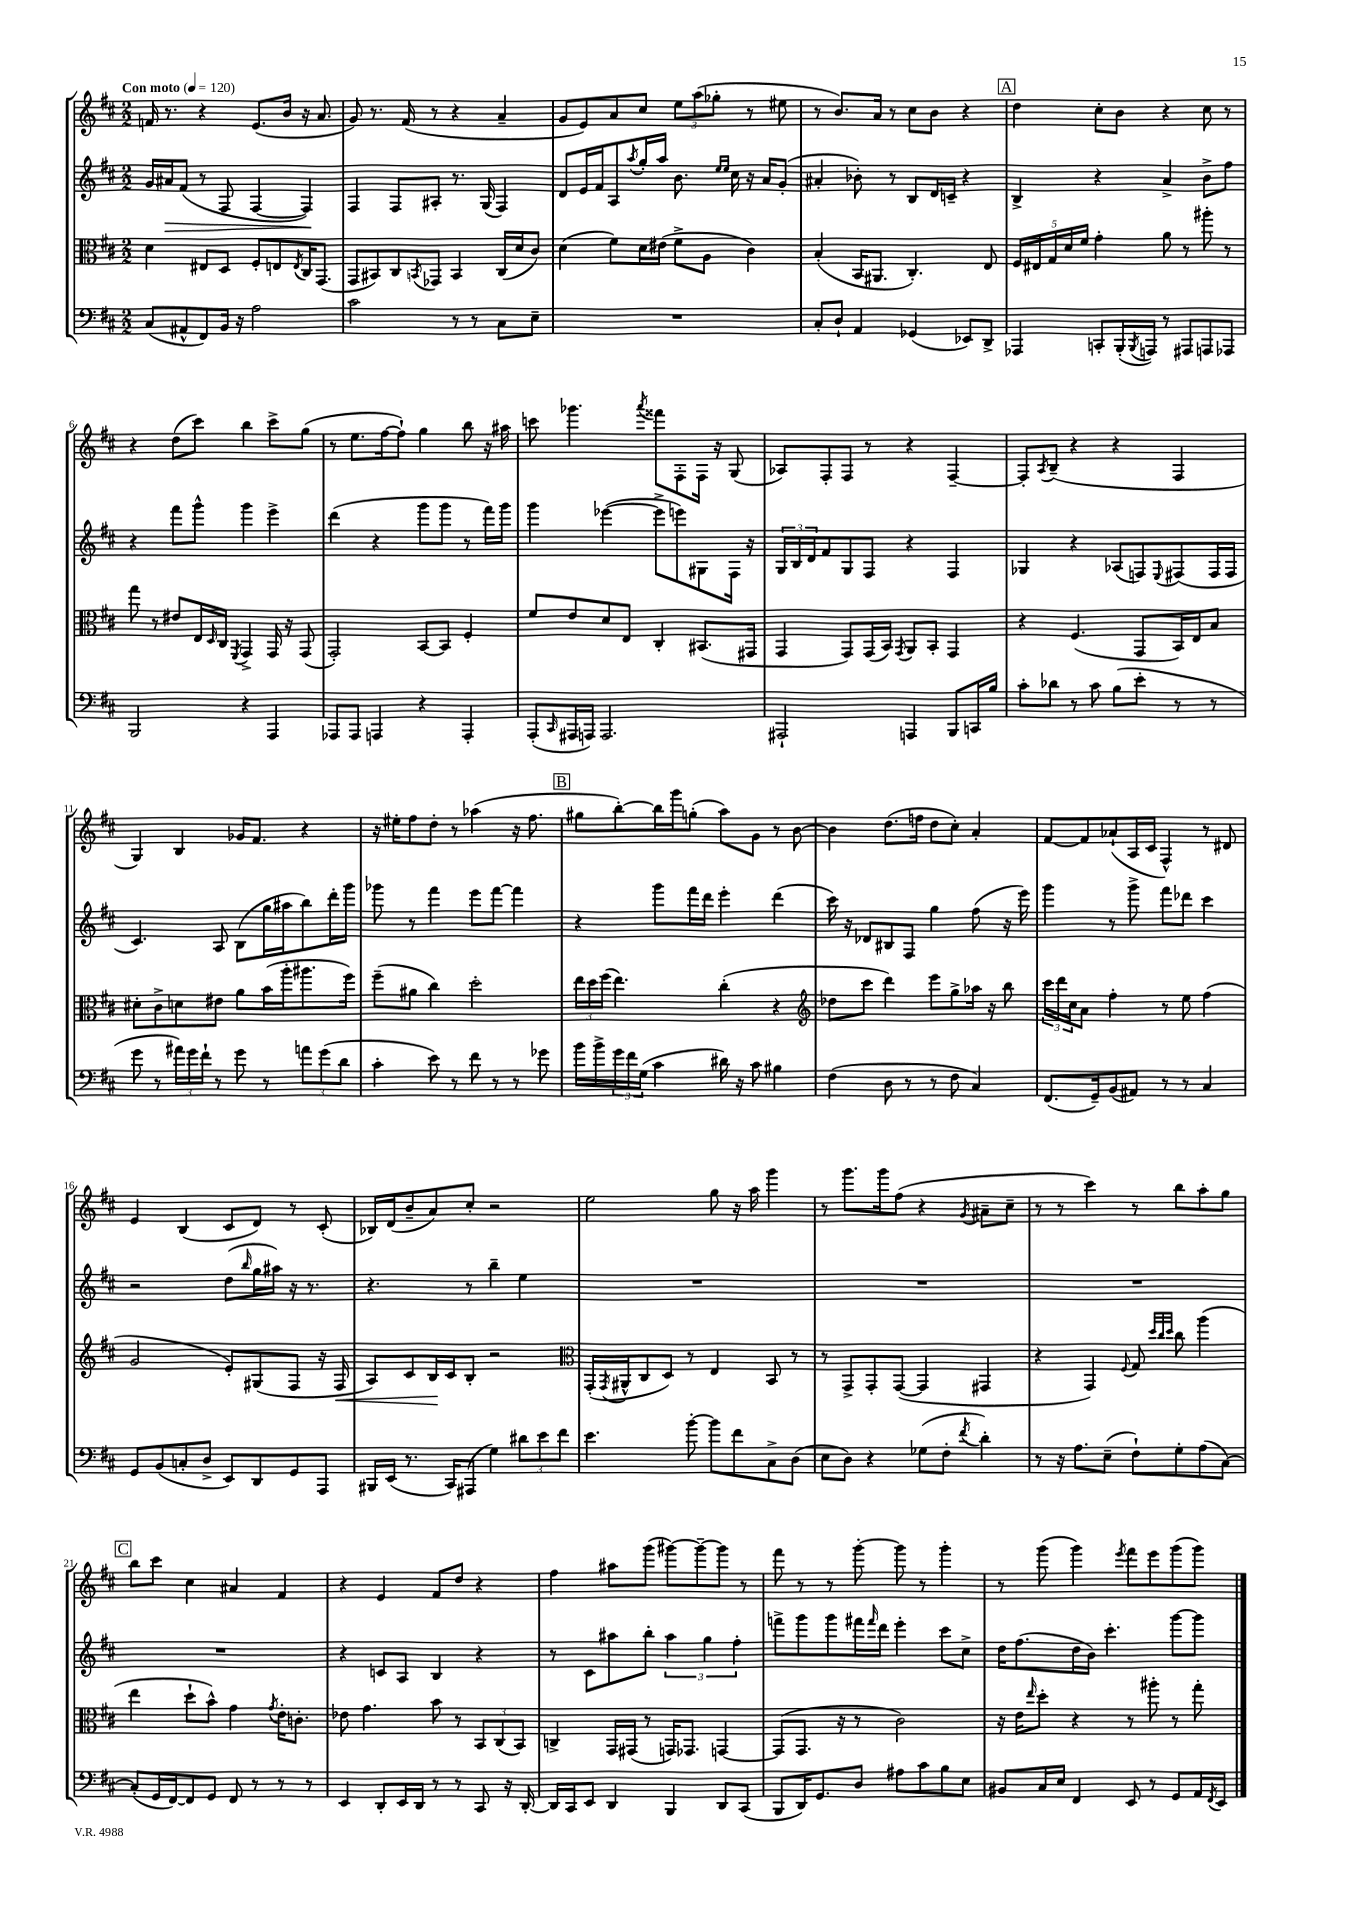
<<
\new StaffGroup <<
\new Staff = "s0" {
    \clef treble \key d \major \numericTimeSignature \time 2/2 \tempo "Con moto" 4 = 120
    f'16 r8. r4 e'8.( b'16 r16 a'8. |
    g'8) r8. fis'16( r8 r4 a'4-- |
    g'8 e'8) a'8 cis''8 \tuplet 3/2 { e''8 a''8( ges''8-. } r8 eis''8 |
    r8 b'8.) a'16 r8 cis''8 b'8 r4 |
    \mark \markup { \box "A" } d''4 cis''8-. b'8 r4 cis''8 r8 |
    r4 d''8( cis'''8) b''4 cis'''8-> g''8( |
    r8 e''8. fis''16~ fis''8-!) g''4 b''8 r16 ais''16 |
    c'''8 ges'''4. \acciaccatura { a'''8 } fisis'''8 fis8-. fis16 r16 g8( |
    aes8) fis8-. fis8 r8 r4 fis4~-- |
    fis8-. \acciaccatura { a8 } b8--( r4 r4 fis4 |
    g4) b4 ges'16 fis'8. r4 |
    r16 eis''16-. fis''8 d''8-. r8 aes''4( r16 fis''8. |
    \mark \markup { \box "B" } gis''8 b''8~-.) b''16 g'''16 g''8-.( a''8) g'8 r8 b'8~ |
    b'4 d''8.( f''16 d''8 cis''8-.) a'4-. |
    fis'8~ fis'8 aes'8-!( a16 cis'16 fis4-^) r8 dis'8 |
    e'4 b4( cis'8 d'8) r8 cis'8-.( |
    bes16) d'16( b'8-- a'8) cis''8-. r2 |
    e''2 g''8 r16 a''16 g'''4 |
    r8 g'''8. g'''16 fis''8( r4 \acciaccatura { g'8 } ais'8-- cis''8-- |
    r8 r8 cis'''4) r8 b''8 a''8-. g''8 |
    \mark \markup { \box "C" } b''8 cis'''8 cis''4 ais'4 fis'4 |
    r4 e'4 fis'8 d''8 r4 |
    fis''4 ais''8 g'''8( gis'''8~) gis'''8~-- gis'''8 r8 |
    fis'''8 r8 r8 g'''8~-. g'''8 r8 g'''4-. |
    r8 g'''8( g'''4) \acciaccatura { e'''8 } fis'''8 e'''8 g'''8( g'''8) \bar "|." |
}
\new Staff = "s1" {
    \clef treble \key d \major \numericTimeSignature \time 2/2
    g'16 ais'16\> fis'8( r8 fis8 fis4~ fis4\!) |
    fis4 fis8 ais8-. r8. g16( fis4) |
    d'8 e'16 fis'16 a8 \acciaccatura { a''8 } g''16-. a''16 b'8. \grace { e''16 e''16 } cis''16 r16 a'16 g'8-.( |
    ais'4-. bes'8-.) r8 b8 d'16 c'16-- r4 |
    \mark \markup { \box "A" } b4-> r4 a'4-> b'8-> fis''8 |
    r4 fis'''8 g'''8-^ g'''4 e'''4-> |
    d'''4( r4 g'''8 g'''8 r8 fis'''16) g'''16 |
    g'''4 ees'''4~( ees'''8-> e'''8) gis8 fis16 r16 |
    \tuplet 3/2 { g16 b16 d'16 } fis'8 g8 fis8 r4 fis4 |
    ges4 r4 aes8( f8) \appoggiatura { e8 } fis8( fis16 fis16 |
    cis'4.) a8 b8( g''16 ais''16 b''8) d'''16-. g'''16 |
    ges'''8 r8 fis'''4 e'''8 fis'''8~ fis'''4 |
    \mark \markup { \box "B" } r4 g'''8 fis'''16 d'''16 e'''4-. d'''4( |
    cis'''16) r16 des'8 bis8 fis8 g''4 fis''8( r16 e'''16) |
    g'''4 r8 g'''8-> fis'''8 des'''8 cis'''4 |
    r2 d''8( \grace { b''16 } g''16 ais''16) r16 r8. |
    r4. r8 b''4-- e''4 |
    R1 |
    R1 |
    R1 |
    \mark \markup { \box "C" } R1 |
    r4 c'8 a8 b4 r4 |
    r8 cis'8 ais''8 b''8-. \tuplet 3/2 { ais''4 g''4 fis''4-. } |
    f'''8-> g'''8 g'''8 fis'''16 \grace { fis'''16 } d'''16 e'''4-. cis'''8 cis''8-> |
    d''16 fis''8.( d''16 b'16) cis'''4.-. g'''8~ g'''8 \bar "|." |
}
\new Staff = "s2" {
    \clef alto \key d \major \numericTimeSignature \time 2/2
    d'4 eis8 d8 fis8-. e8 \acciaccatura { e8 } cis16 g,8.( |
    g,8 bis,8) cis8 \acciaccatura { b,8 } ges,8 b,4 cis16( d'16 cis'8) |
    d'4( fis'8) d'16 eis'16( fis'8-> a8 cis'4) |
    b4-.( b,16 ais,8. cis4.-.) e8 |
    \mark \markup { \box "A" } \tuplet 5/4 { fis16 eis16 g16 d'16 fis'16 } g'4-. a'8 r8 ais''8-. r8 |
    g''8 r8 eis'8 e16 \grace { d16 } cis16 \acciaccatura { fis,8 } g,4-> g,16 r16 g,8( |
    g,2-.) b,8~ b,8 fis4-. |
    fis'8 e'8 d'8 e8 cis4-. bis,8.( gis,16 |
    g,4 g,8) g,16( b,16) \acciaccatura { g,8 } a,8 b,8-. g,4 |
    r4 fis4.( g,8 b,16) e16 b8 |
    dis'8-. cis'8-> d'8 eis'8 a'8 b'16( a''16-. ais''8. fis''16) |
    fis''8--( ais'8 cis''4) d''2-. |
    \mark \markup { \box "B" } \tuplet 3/2 { e''16 d''16 fis''16( } e''4.) cis''4-.( r4 |
    \clef treble des''8 cis'''8 d'''4) e'''8 g''8-> aes''16 r16 b''8 |
    \tuplet 3/2 { cis'''16 d'''16 cis''16 } a'8 fis''4-. r8 e''8 fis''4( |
    g'2 e'8-.) gis8( fis8 r16 fis16\< |
    a8) cis'8 b16\! cis'16 b8-. r2 |
    \clef alto g,16-.( \acciaccatura { g,8 } ais,16-^ cis8 d8) r8 e4 b,8 r8 |
    r8 g,8-> g,8-. g,8~( g,4 gis,4 |
    r4 g,4) \appoggiatura { fis8 } g8 \grace { d''32 cis''32 d''32 } cis''8 a''4( |
    \mark \markup { \box "C" } e''4 d''8-! b'8-^) g'4 \acciaccatura { g'8 } e'16-. c'8.-. |
    ees'8 g'4. b'8 r8 \tuplet 3/2 { b,8 cis8( b,8) } |
    c4-> g,16 gis,16( r8 g,16) ges,8. g,4~ |
    g,8( g,8. r16 r8 cis'2) |
    r16 e'16 \grace { e''16 } d''8-. r4 r8 ais''8-. r8 g''8-. \bar "|." |
}
\new Staff = "s3" {
    \clef bass \key d \major \numericTimeSignature \time 2/2
    cis8( ais,8-^ fis,8) b,16 r16 a2 |
    cis'2 r8 r8 cis8 e8-- |
    R1 |
    cis8-. d8-! a,4 ges,4( ees,8) d,8-> |
    \mark \markup { \box "A" } aes,,4 c,8-. b,,16-.( \acciaccatura { b,,8 } a,,16) r8 ais,,8 a,,8 aes,,8 |
    b,,2 r4 a,,4 |
    aes,,8 aes,,8 a,,4 r4 a,,4-. |
    a,,8-.( \grace { cis,16 } ais,,16 a,,16) a,,2. |
    ais,,2-! a,,4 b,,8 c,16 b16 |
    cis'8-. des'8 r8 cis'8 b8( e'8-. r8 r8 |
    g'8 r8 \tuplet 3/2 { ais'16) g'16 fis'16-! } r8 g'8 r8 \tuplet 3/2 { a'8 g'8( d'8 } |
    cis'4-. e'8) r8 fis'8 r8 r8 ges'8 |
    \mark \markup { \box "B" } b'16 b'16-> \tuplet 3/2 { g'16 fis'16 g16( } cis'4 dis'16) r16 cis'8 bis4 |
    fis4( d8 r8 r8 fis8 cis4) |
    fis,8.( g,16--) b,8( ais,8) r8 r8 cis4 |
    g,8 b,8( c8-. d8-> e,8) d,8 g,8 a,,8 |
    bis,,16 e,16( r8. cis,16) ais,,8( g4) \tuplet 3/2 { dis'8 e'8 fis'8 } |
    e'4. b'8~-. b'8 fis'8 cis8-> d8( |
    e8 d8) r4 ges8( fis8-. \acciaccatura { fis'8 } d'4-.) |
    r8 r16 a8. e8--( fis8-!) g8-. a8( cis8~) |
    \mark \markup { \box "C" } cis8-.( g,16 fis,16~) fis,8 g,8 fis,8 r8 r8 r8 |
    e,4 d,8-. e,16 d,16 r8 r8 cis,8 r16 d,16~-. |
    d,16 cis,16 e,8 d,4 b,,4 d,8 cis,8( |
    b,,8 d,16) g,8. d8 ais8 cis'8 b8 e8 |
    bis,8 cis16 e16 fis,4 e,8 r8 g,8 a,16 \acciaccatura { fis,8 } e,16 \bar "|." |
}
>>
>>
